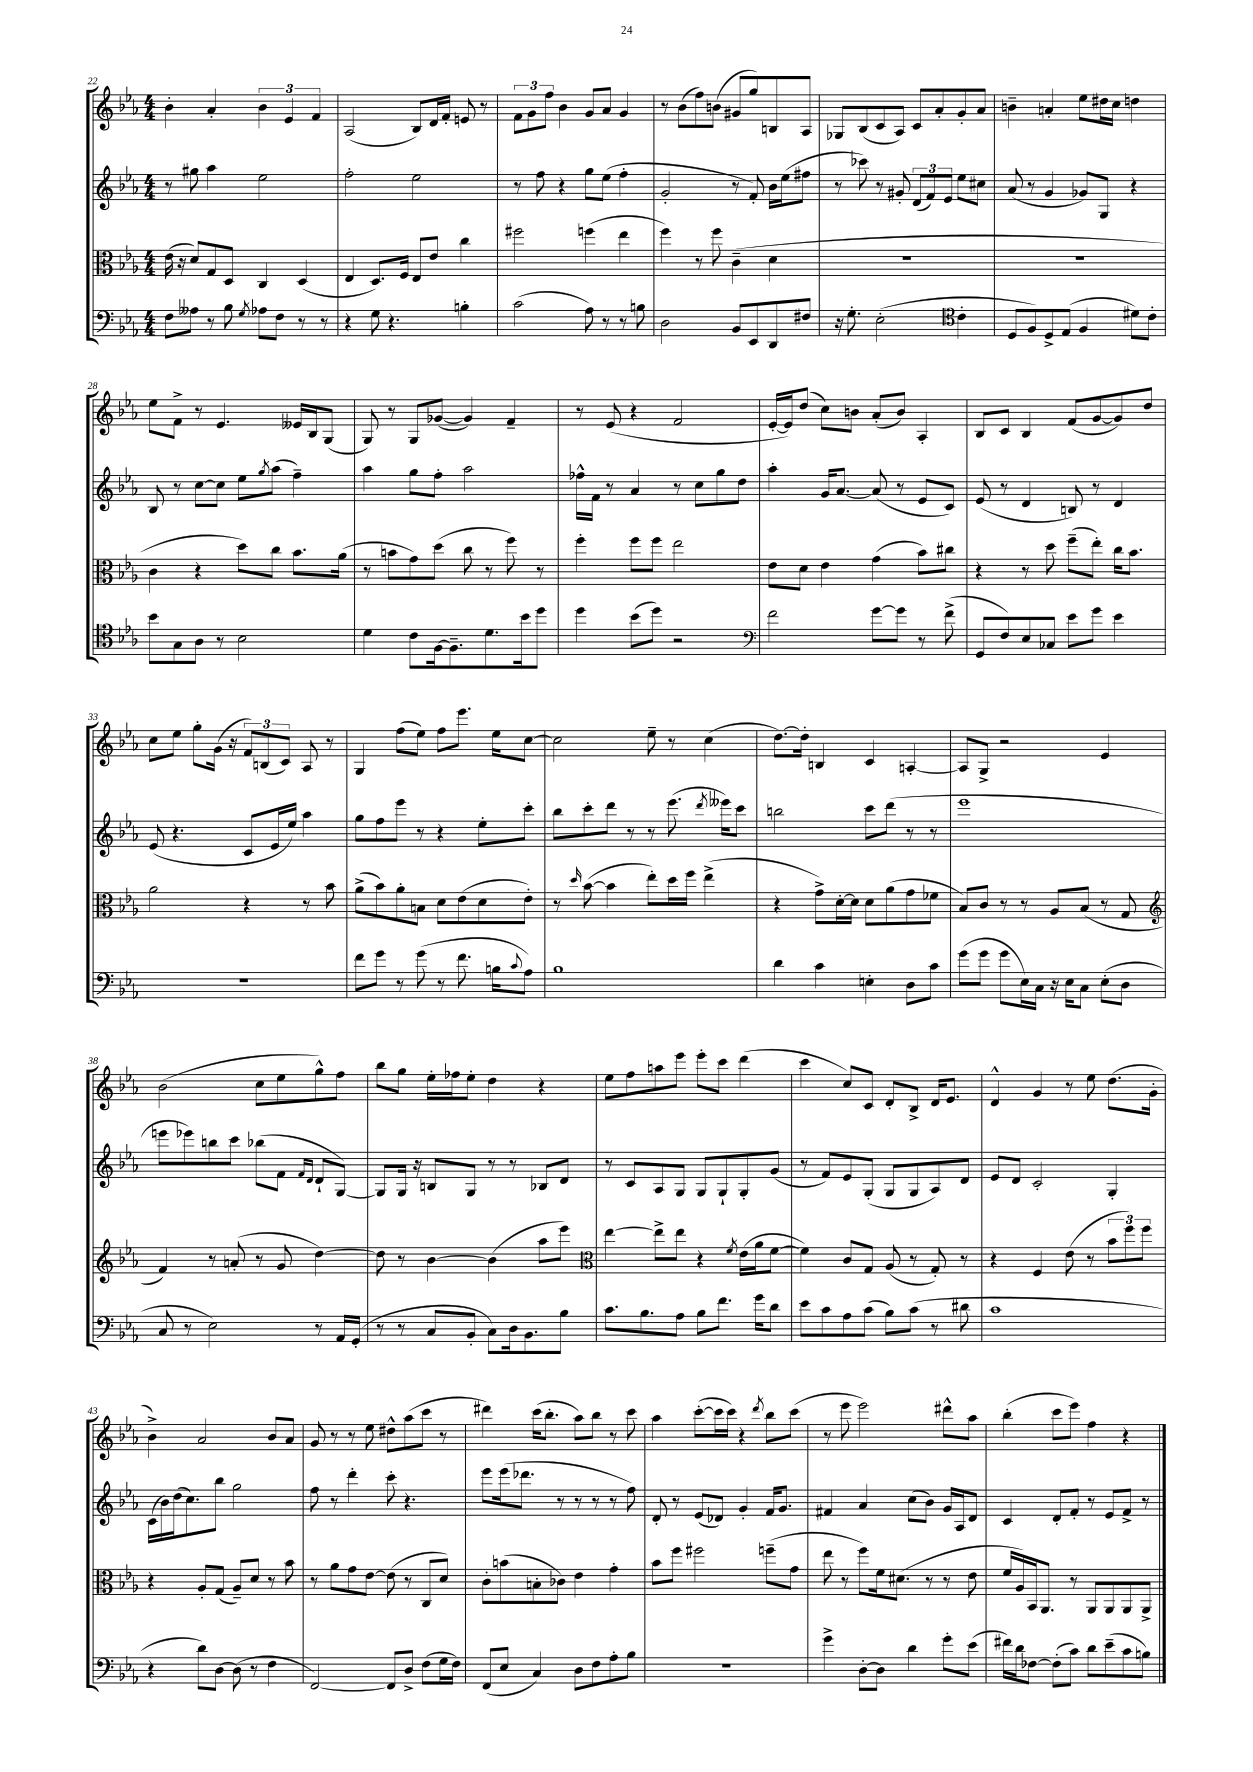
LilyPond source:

<<
\new StaffGroup <<
\new Staff = "s0" {
    \clef treble \key ees \major \numericTimeSignature \time 4/4
    bes'4-. aes'4-. \tuplet 3/2 { bes'4 ees'4 f'4 } |
    aes2( bes8) d'16 f'16-. e'8 r8 |
    \tuplet 3/2 { f'8 g'8 f''8 } bes'4 g'8 aes'8 g'4 |
    r8 bes'8( f''8) b'8( gis'8 g''8) b8 aes8 |
    ges8 bes8( c'8 aes8) c'8 aes'8-. g'8-. aes'8 |
    b'4-- a'4-. ees''8 dis''16 c''16 d''4 |
    ees''8 f'8-> r8 ees'4. eeses'16 bes16 g8( |
    g8) r8 g8 ges'8~( ges'4) f'4-- |
    r8 ees'8( r4 f'2 |
    ees'16~-. ees'16) d''8( c''8) b'8 aes'8-.( b'8) aes4-. |
    bes8 c'8 bes4 f'8( g'8~ g'8) d''8 |
    c''8 ees''8 g''8-. g'16( r16 \tuplet 3/2 { f'8) b8( c'8) } aes8 r8 |
    g4 f''8( ees''8) f''8 ees'''8. ees''16 c''8~ |
    c''2 ees''8-- r8 c''4( |
    d''8.~) d''16-. b4 c'4 a4~-. |
    a8 g8-> r2 ees'4 |
    bes'2( c''8 ees''8 g''8-^) f''8 |
    bes''8 g''8 ees''16-. fes''16 ees''8-. d''4 r4 |
    ees''8 f''8 a''8 ees'''8 ees'''8-. c'''8 d'''4( |
    c'''4 c''8) c'8 d'8-. bes8-> d'16 ees'8. |
    d'4-^ g'4 r8 ees''8 d''8.( g'16-. |
    bes'4->) aes'2 bes'8 aes'8 |
    g'8 r8 r8 ees''8 dis''8-^ aes''8( c'''8 r8 |
    dis'''4) c'''16( bes''8.-. aes''8) bes''8 r8 c'''8 |
    aes''4 c'''8~-.( c'''16 c'''16) r4 \acciaccatura { d'''8 } bes''8 c'''8( |
    r8 ees'''8 ees'''2) dis'''8-^ aes''8 |
    bes''4-.( c'''8 ees'''8) f''4 r4 \bar "|." |
}
\new Staff = "s1" {
    \clef treble \key ees \major \numericTimeSignature \time 4/4
    r8 gis''8 aes''4 ees''2 |
    f''2-. ees''2 |
    r8 f''8 r4 g''8 ees''8( f''4-. |
    g'2-. r8 f'8-.) bes'16 ees''16( fis''8 |
    r8 ces'''8) r8 gis'8-. \tuplet 3/2 { d'8( f'8) ees'8 } ees''8 cis''8 |
    aes'8( r8 g'4 ges'8) g8 r4 |
    bes8 r8 c''8~ c''8 ees''8 \acciaccatura { g''8 } aes''8( f''4--) |
    aes''4 g''8 f''8-. aes''2 |
    fes''16-^ f'16 r8 aes'4 r8 c''8 g''8 d''8 |
    aes''4-. g'16 aes'8.~ aes'8( r8 ees'8 c'8) |
    ees'8( r8 d'4 b8) r8 d'4 |
    ees'8( r4. c'8 ees'16 ees''16) aes''4 |
    g''8 f''8 ees'''8 r8 r4 ees''8-. c'''8-. |
    bes''8 c'''8-. d'''8 r8 r8 ees'''8.( \acciaccatura { d'''8 } eeses'''16) c'''8 |
    b''2 c'''8 d'''8( r8 r8 |
    ees'''1 |
    e'''8 ees'''8) b''8 c'''8 bes''8( f'8 \grace { f'16 d'16 } d'8-! g8~) |
    g8 g16 r16 b8 g8 r8 r8 bes8 d'8 |
    r8 c'8 aes8 g8 g8 g8-! g8-. g'8( |
    r8 f'8) ees'8 g8-.( g8 g8 aes8) d'8 |
    ees'8 d'8 c'2-. g4-. |
    c'16( bes'16) d''16( c''8.) bes''8 g''2 |
    f''8 r8 d'''4-. c'''8-. r4. |
    ees'''8 ees'''16( des'''8. r8 r8 r8 r8 f''8) |
    d'8-. r8 ees'8( des'8) g'4-. f'16 g'8. |
    fis'4 aes'4 c''8( bes'8) g'16 aes16 d'8 |
    c'4 d'8-. f'8-. r8 ees'8 f'8-> r8 \bar "|." |
}
\new Staff = "s2" {
    \clef alto \key ees \major \numericTimeSignature \time 4/4
    ees'16( r16 d'8) g8 d8 c4 d4( |
    ees4 d8.) f16 ees8 ees'8 c''4 |
    fis''2 f''4( ees''4 |
    f''4) r8 f''8 c'4--( d'4 |
    R1 |
    R1 |
    c'4 r4 d''8) c''8 bes'8. aes'16( |
    r8 b'8 g'8) d''8( c''8 r8 f''8) r8 |
    f''4-. f''8 f''8 ees''2 |
    ees'8 d'8 ees'4 g'4( bes'8) cis''8 |
    r4 r8 d''8 f''8--( ees''8-.) c''16 bes'8. |
    aes'2 r4 r8 bes'8 |
    aes'8->( bes'8) aes'8-. b8 d'8 ees'8( d'8 ees'8-.) |
    r8 \grace { d''16 } bes'8~( bes'4 ees''8-.) d''16 f''16 ees''4->( |
    r4 g'8->) d'16~-. d'16 d'8 aes'8( g'8 fes'8 |
    bes8) c'8 r8 r8 aes8 bes8( r8 g8 |
    \clef treble f'4) r8 a'8-.( r8 g'8 d''4~) |
    d''8 r8 bes'4~ bes'4( aes''8 ees'''8) |
    \clef alto ees''4~ ees''8-> ees''8 r4 \acciaccatura { f'8 } ees'16( aes'16 f'8~ |
    f'4) c'8 g8 aes8( r8 g8-.) r8 |
    r4 f4 ees'8( r8 \tuplet 3/2 { bes'8 f''8) f''8 } |
    r4 aes8-. g8( aes8--) d'8 r8 bes'8 |
    r8 aes'8 g'8 ees'8~ ees'8( r8 c8 d'8) |
    c'8-. b'8( b8-. ces'8) ees'4 g'4-. |
    bes'8 f''8 fis''2 f''8--( g'8 |
    ees''8 r8 f''8) f'16 dis'8.( r8 r8 ees'8 |
    f'16 aes16) bes,16 aes,8. r8 aes,8 aes,8 aes,8 aes,8-> \bar "|." |
}
\new Staff = "s3" {
    \clef bass \key ees \major \numericTimeSignature \time 4/4
    f8 aeses8 r8 bes8 \acciaccatura { g8 } aes8 f8 r8 r8 |
    r4 g8 r4. b4-. |
    c'2( aes8) r8 r8 b8 |
    d2 bes,8 ees,8 d,8 fis8 |
    r16 g8.-. ees2-.( \clef tenor c'4-. |
    d8 f8) d8-> ees8( f4 dis'8) c'8-. |
    bes'8 g8 aes8 r8 bes2 |
    d'4 c'8 f16~ f8.-- d'8. bes'16 d''8 |
    d''4 bes'8( d''8) r2 |
    \clef bass f'2 g'8~ g'8 r8 f'8->( |
    g,8 f8) ees8 ces8 ees'8 g'8 ees'4 |
    R1 |
    f'8 g'8 r8 g'8( r8 f'8. b16 \appoggiatura { c'8 } aes8) |
    bes1 |
    d'4 c'4 e4-. d8 c'8 |
    g'8( g'8 g'8 ees16) c16 r16 ees16 c8 ees8-.( d8 |
    c8 r8 ees2) r8 aes,16 g,16-.( |
    r8 r8 c8 bes,8-. c8) d16 bes,8. bes8 |
    c'8. bes8. aes8 bes8 f'8. g'16 d'8 |
    ees'8 c'8 aes8 c'8( bes8) c'8( r8 dis'8 |
    c'1 |
    r4 d'8) d8~ d8( r8 f4 |
    f,2~) f,8 d8-> f8( g16 f16) |
    f,8( ees8 c4) d8 f8 aes8-. bes8 |
    R1 |
    g'4-> d8~-. d8 d'4 g'8-. ees'8( |
    fis'16) d'16 fes8~ fes8-.( c'8) d'8 ees'8--( c'8 b8) \bar "|." |
}
>>
>>
\layout { \context { \Score currentBarNumber = #22 } }
